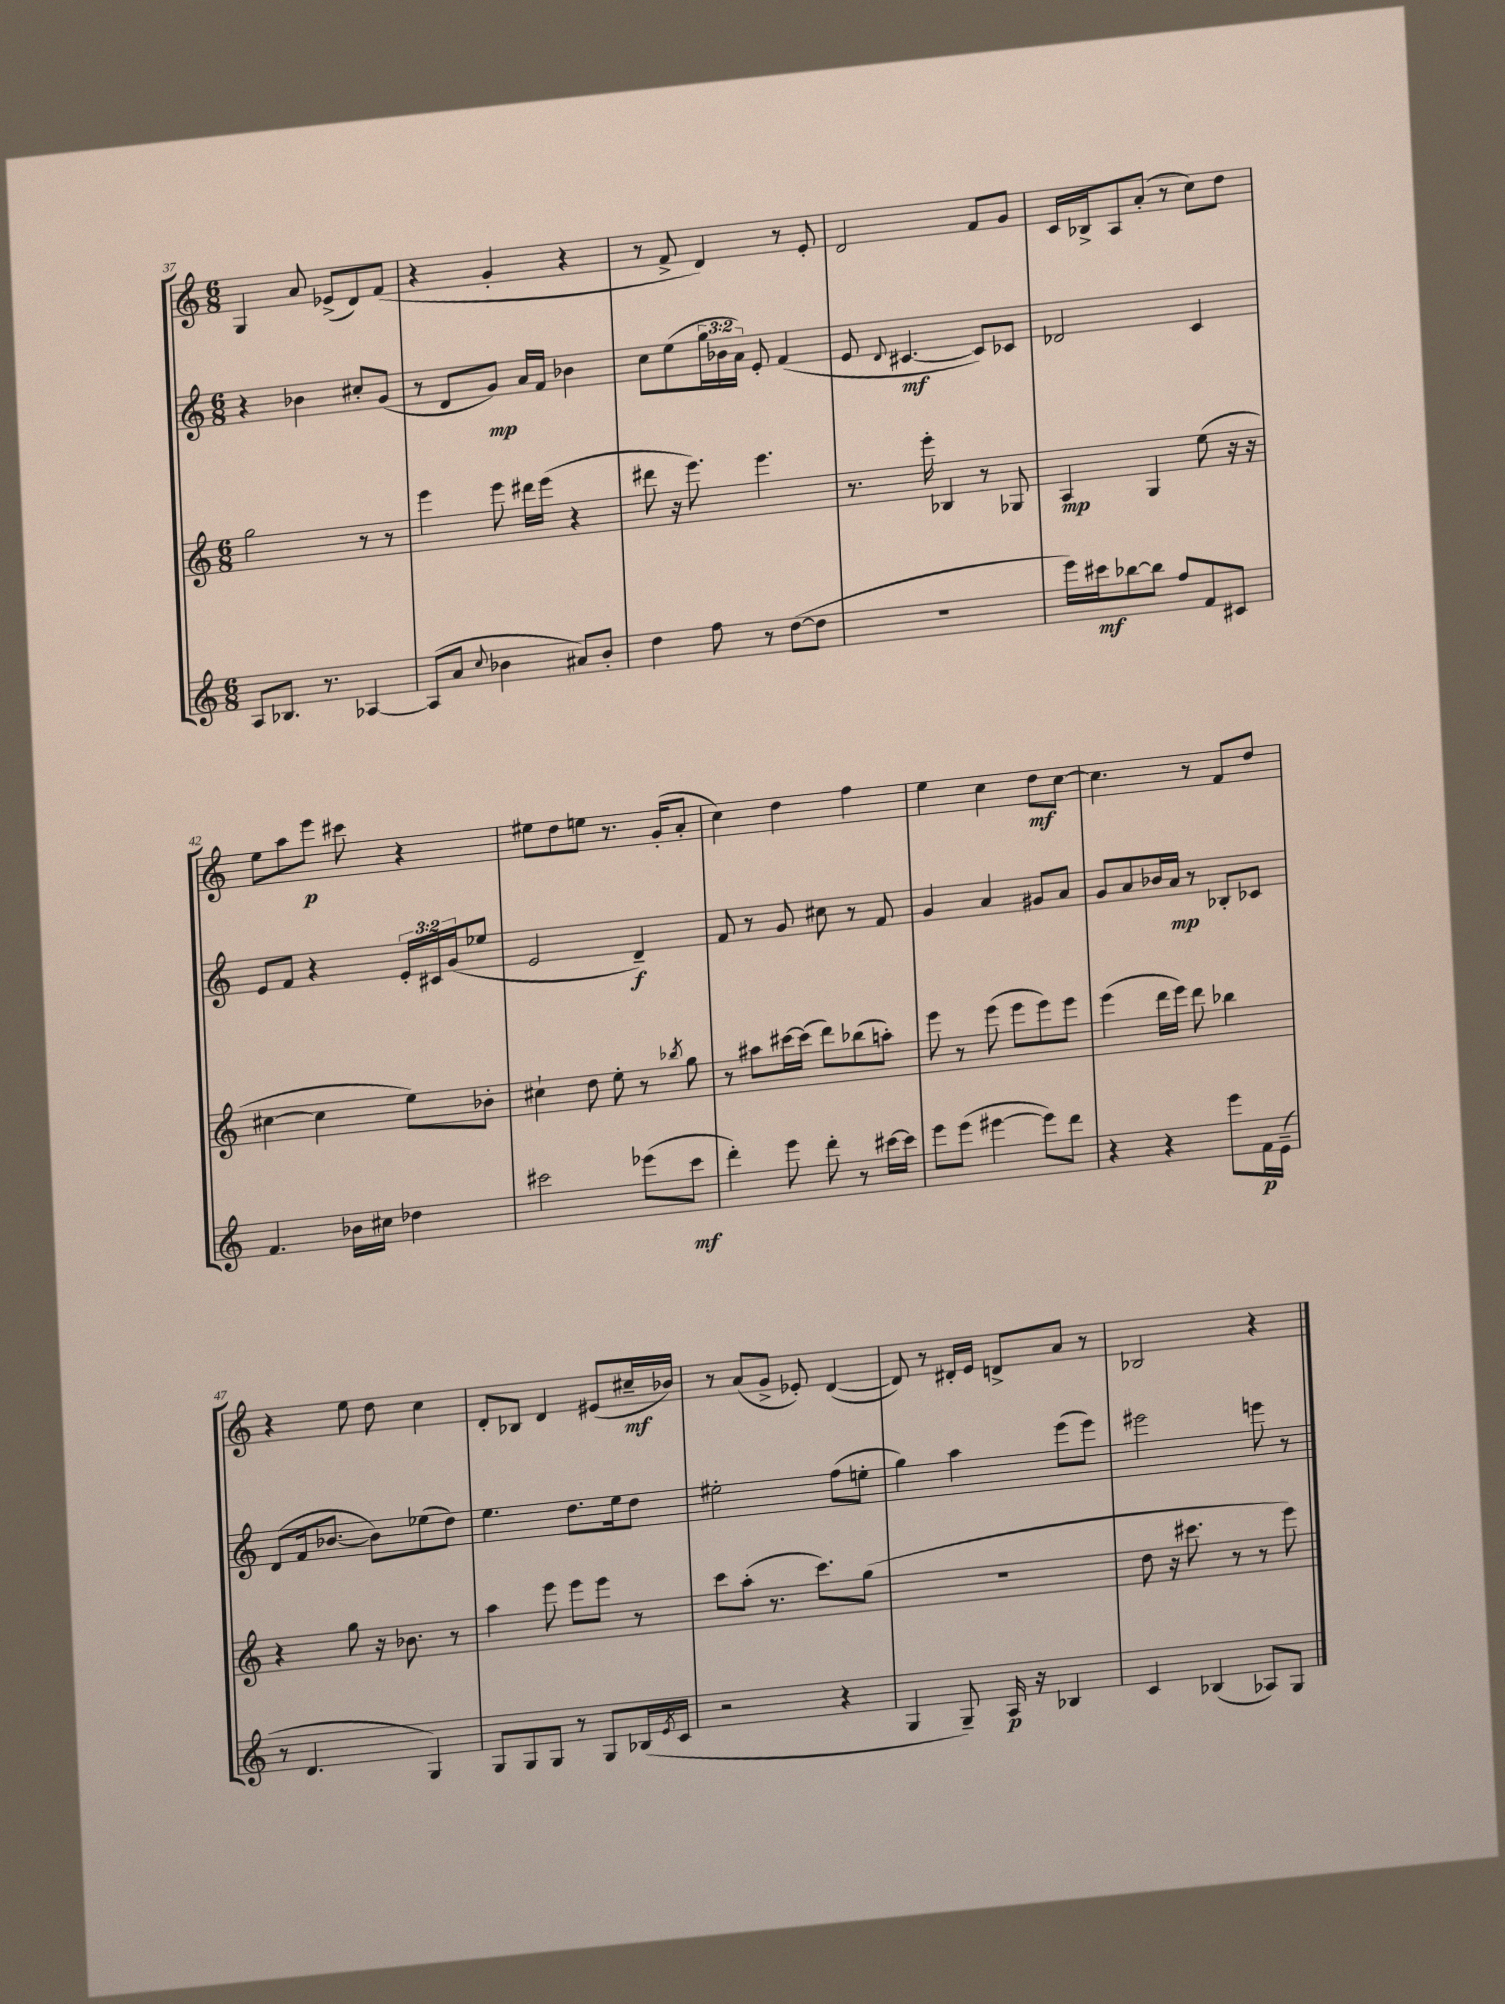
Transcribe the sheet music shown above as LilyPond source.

<<
\new StaffGroup <<
\new Staff = "s0" {
    \clef treble \key c \major \numericTimeSignature \time 6/8
    g4 a'8 ees'8->( d'8) f'8( |
    r4 g'4-. r4 |
    r8 f'8-> d'4) r8 e'8-. |
    d'2 f'8 g'8 |
    c'16 bes16-> a8 a'8-.( r8 c''8) d''8 |
    e''8 a''8 e'''8\p cis'''8 r4 |
    eis''8 d''8 e''8 r8. g'16-.( a'8-. |
    c''4) d''4 f''4 |
    e''4 c''4 d''8\mf c''8~ |
    c''4. r8 f'8 d''8 |
    r4 e''8 d''8 c''4 |
    d'8-. bes8 d'4 eis'8( cis''16--\mf bes'16) |
    r8 a'8( g'8-> ees'8-.) d'4~( |
    d'8) r8 dis'16-. e'16 d'8-> a'8 r8 |
    bes2 r4 \bar "|." |
}
\new Staff = "s1" {
    \clef treble \key c \major \numericTimeSignature \time 6/8 \override Staff.TupletNumber.text = #tuplet-number::calc-fraction-text
    r4 bes'4 cis''8-. g'8( |
    r8 d'8 g'8\mp) a'16 f'16 bes'4 |
    c''8 e''8( \tuplet 3/2 { g''16 bes'16 a'16) } e'8-. f'4( |
    e'8 \appoggiatura { d'8 } cis'4.~\mf cis'8) ces'8 |
    des'2 c'4 |
    e'8 f'8 r4 \tuplet 3/2 { e'16-. cis'16 g'16( } ees''8 |
    e'2 d'4--\f) |
    f'8 r8 g'8 cis''8 r8 f'8 |
    g'4 a'4 gis'8 a'8 |
    g'8 a'8 bes'16 a'16\mp r8 bes8-. ces'8 |
    d'8( f'16 bes'8.~ bes'8) ees''8( d''8) |
    e''4. d''8. e''16 d''8 |
    eis''2-. f''8( e''8-. |
    g''4) a''4 e'''8( e'''8) |
    eis'''2 e'''8 r8 \bar "|." |
}
\new Staff = "s2" {
    \clef treble \key c \major \numericTimeSignature \time 6/8
    g''2 r8 r8 |
    e'''4 e'''8 dis'''16 e'''16( r4 |
    dis'''8 r16 e'''8.) e'''4. |
    r8. e'''16-. bes4 r8 ges8 |
    a4\mp g4 e''8( r16 r16 |
    cis''4~ cis''4 e''8) bes'8-. |
    cis''4-! d''8 e''8-. r8 \acciaccatura { bes''8 } g''8 |
    r8 ais''8 cis'''16~ cis'''16( d'''8) bes''8( a''8-.) |
    e'''8 r8 e'''8( e'''8 e'''8) e'''8 |
    e'''4( d'''16 e'''16) d'''8 bes''4 |
    r4 g''8 r16 bes'8. r8 |
    a''4 e'''8 e'''8 e'''8 r8 |
    c'''8 a''8-.( r8. c'''8.) g''8( |
    R2. |
    d''8 r16 cis'''8. r8 r8 e'''8) \bar "|." |
}
\new Staff = "s3" {
    \clef treble \key c \major \numericTimeSignature \time 6/8
    a8 bes8. r8. aes4~ |
    aes8( a'8 \appoggiatura { c''8 } bes'4 ais'8) bes'8-. |
    d''4 f''8 r8 d''8~( d''8 |
    R2. |
    e'''16) cis'''16\mf bes''8~ bes''8 f''8 f'8 cis'8 |
    f'4. bes'16 cis''16 des''4 |
    cis'''2 ees'''8( cis'''8\mf |
    d'''4-.) e'''8 d'''8-. r8 cis'''16~ cis'''16 |
    e'''8 e'''8( eis'''4~ eis'''8) d'''8 |
    r4 r4 e'''8 f'16\p e'16--( |
    r8 d'4. g4) |
    g8 g8 g8 r8 g8 bes16( \acciaccatura { e'8 } c'16 |
    r2 r4 |
    g4 g8--) a16\p r16 bes4 |
    c'4 bes4( aes8) g8 \bar "|." |
}
>>
>>
\layout { \context { \Score currentBarNumber = #37 } }
